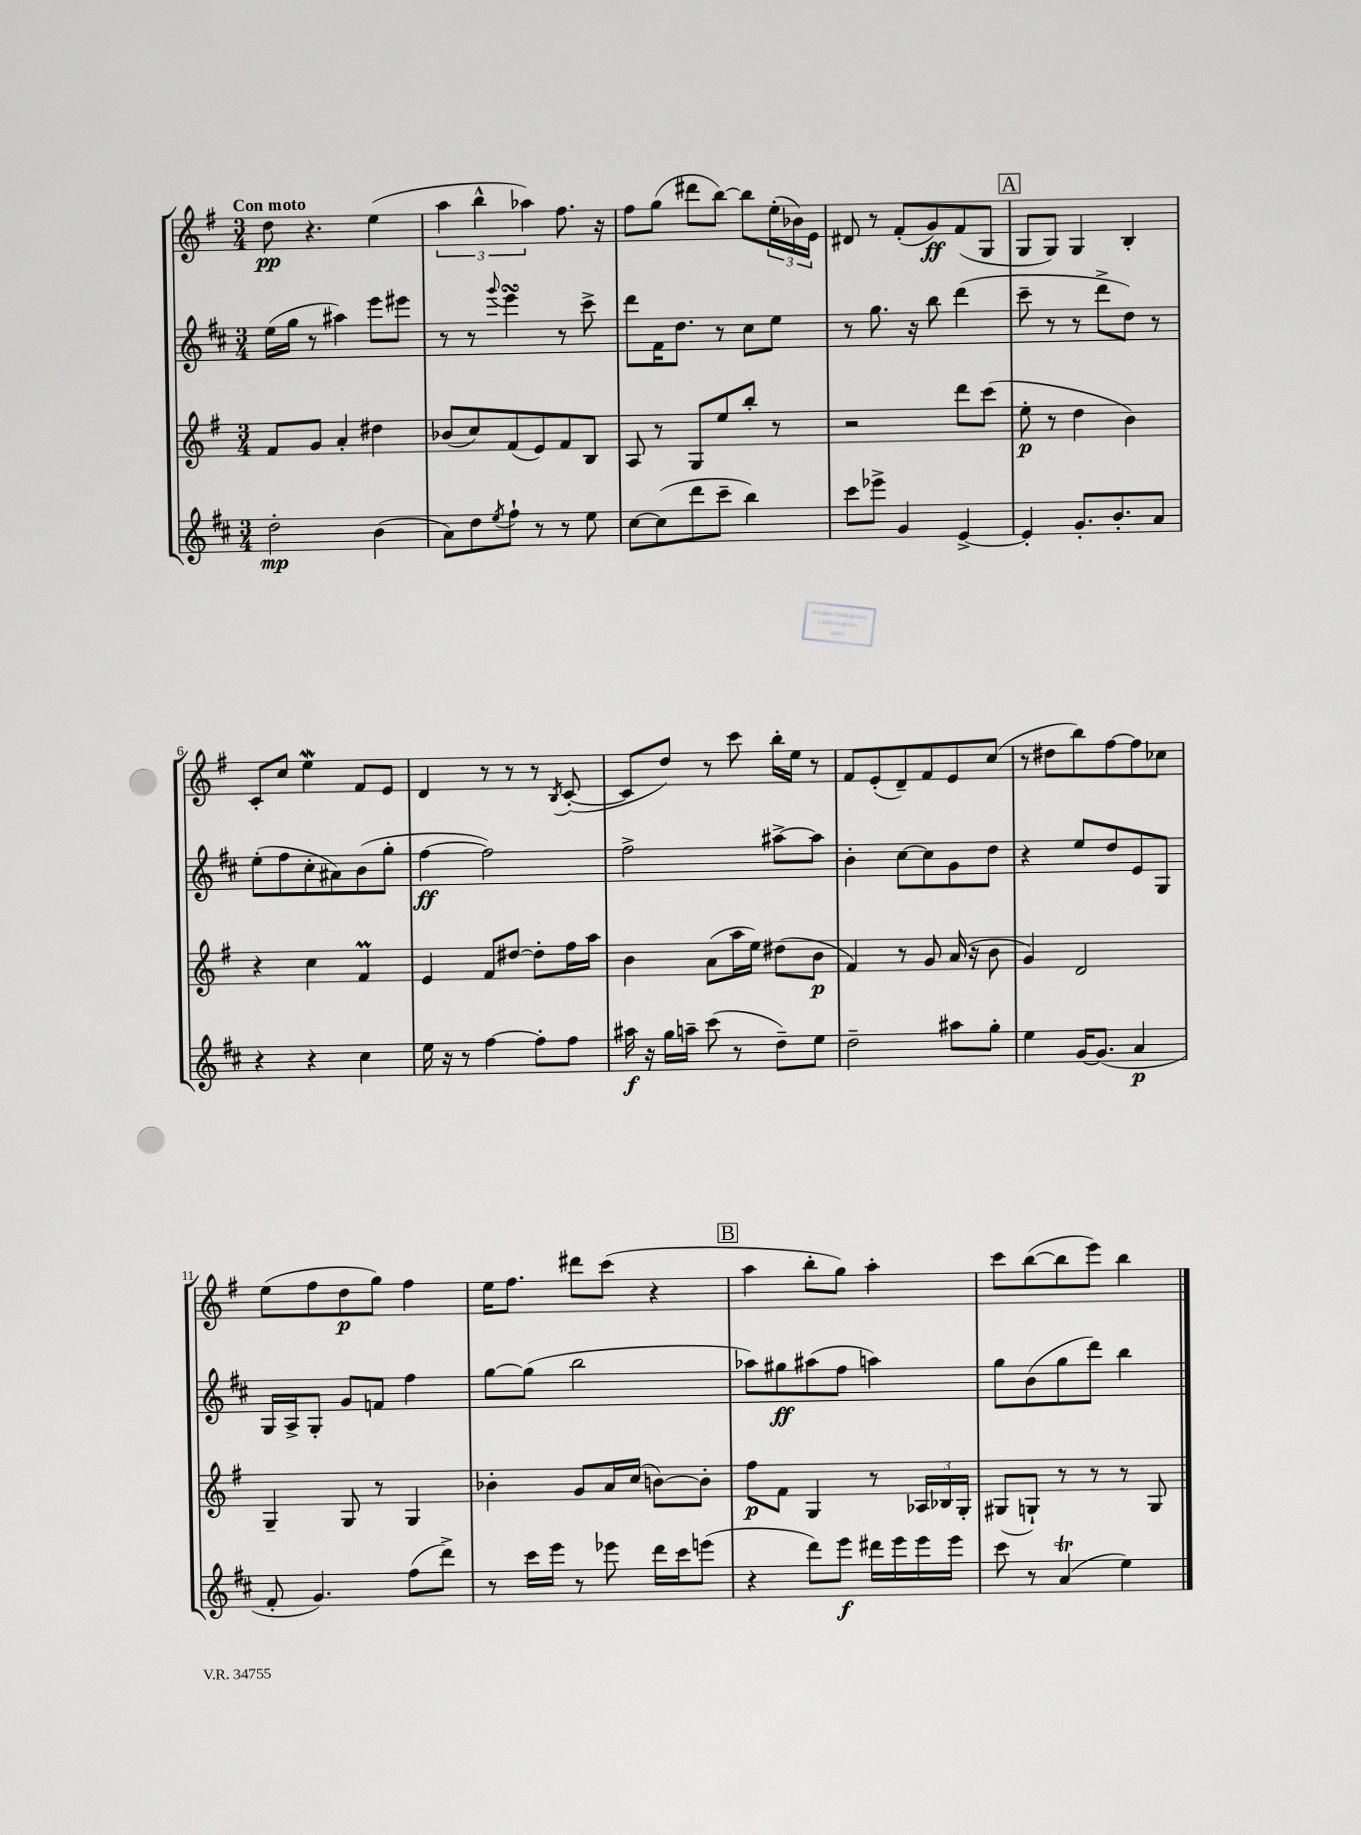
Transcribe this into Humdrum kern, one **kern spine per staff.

**kern	**kern	**kern	**kern
*staff4	*staff3	*staff2	*staff1
*clefG2	*clefG2	*clefG2	*clefG2
*k[f#c#]	*k[f#]	*k[f#c#]	*k[f#]
*M3/4	*M3/4	*M3/4	*M3/4
2dd'\	8f#/L	(16ee\LL	8dd\
.	.	16gg\JJ	.
.	8g/J	8r	4.r
.	4a'/	4aa#\)	.
(4b\	4dd#\	8eee\L	(4ee\
.	.	8eee#\J	.
=	=	=	=
8a\L)	(8b-/L	8r	6aa\
8dd\	8cc/)	8r	.
.	.	.	6bb^^\
8qee/	.	8qqggg/	.
8ff#`\J	(8f#/	4eee\	.
.	.	.	6aa-\)
8r	8e/)	.	.
8r	8f#/	8r	8.ff#\
8ee\	8B/J	8ccc#^\	.
.	.	.	16r
=	=	=	=
[8cc#\L	8A/	8ddd\L	8ff#\L
(8cc#\]	8r	16f#\K	(8gg\J
.	.	8.dd\J	.
8ddd\	8G/L	.	8ddd#\L
8ccc#~\J	8ee/	8r	[8bb\J)
4bb\)	8bb'/J	8cc#\L	8bb\]L
.	8r	8ee\J	(24ee'\L
.	.	.	24b-\)
.	.	.	24e\JJ
=	=	=	=
8ccc#\L	2r	8r	8d#/
8eee-^\J	.	8.gg\	8r
4g/	.	.	(8f#'/L
.	.	16r	.
.	.	8bb\	8g/)
[4e^/	8ddd\L	(4ddd\	(8f#/
.	(8ccc\J	.	8G/J
=	=	=	=
4e'/]	8ee'\	8ccc#~\	8G/L
.	8r	8r	8G/J)
8.g'/L	4dd\	8r	4G/
.	.	8ddd^\L	.
8.b'/	.	.	.
.	4b\)	8dd\J)	4B'/
8a/J	.	8r	.
=	=	=	=
4r	4r	(8ee'\L	8c'/L
.	.	8ff#\	8cc/J
4r	4cc\	8cc#'\	4ee\
.	.	8a#\)	.
4cc#\	4f#/	(8b\	8f#/L
.	.	8gg'\J	8e/J
=	=	=	=
16ee\	4e/	[4ff#\	4d/
16r	.	.	.
8r	.	.	.
[4ff#\	8f#/L	2ff#\])	8r
.	[8dd#/J	.	8r
8ff#'\]L	8dd#'\]L	.	8r
.	.	.	8qB/
8ff#\J	16ff#\L	.	([8c'/
.	16aa\JJ	.	.
=	=	=	=
16aa#\	4b\	2ff#^\	8c/]L
16r	.	.	.
16gg\LL	.	.	8dd/J)
16aa~\JJ	.	.	.
(8ccc#\	(8a\L	.	8r
8r	16aa\L	.	8ccc\
.	16ee\JJ)	.	.
8dd~\L)	(8dd#\L	[8aa#^\L	16bb'\LL
.	.	.	16ee\JJ
8ee\J	8b\J	8aa#\]J	8r
=	=	=	=
2dd~\	4f#/)	4b'\	8f#/L
.	.	.	(8e'/
.	8r	[8cc#\L	8d~/)
.	8g/	8cc#\]	8f#/
8aa#\L	(16a/	8g\	8e/
.	16r	.	.
8gg'\J	8b\	8dd\J	(8cc/J
=	=	=	=
4ee\	4g/)	4r	8r
.	.	.	8dd#\L
[16g/LK	2d/	8ee/L	8bb\)
(8.g/]J	.	.	.
.	.	8dd/	[8ff#\
4a/	.	8e/	8ff#\]
.	.	8G/J	8cc-\J
=	=	=	=
8f#'/	4G~/	16G/LL	(8ee\L
.	.	16A^/J	.
4.g/)	.	8G'/J	8ff#\
.	8G/	8g/L	8dd\
.	8r	8f/J	8gg\J)
(8ff#\L	4G/	4ff#\	4ff#\
8ddd^\J)	.	.	.
=	=	=	=
8r	4b-'\	[8gg\L	16ee\LK
.	.	.	8.ff#\J
16ccc#\LL	.	(8gg\]J	.
16eee\JJ	.	.	.
8r	8g/L	2bb\	8ddd#\L
8eee-\	16a/L	.	(8ccc\J
.	(16cc/JJ	.	.
16ddd\LL	[8b\L)	.	4r
16ccc#\J	.	.	.
(8eee\J	8b'\]J	.	.
=	=	=	=
4r	8ff#\L	8aa-\L)	4aa\
.	8f#\J	8gg#\	.
8ddd\L)	4G/	(8aa#\	8bb'\L
8eee\J	.	8ff#\J	8gg\J)
16ddd#\LL	8r	4aa\)	4aa'\
16eee\	.	.	.
16eee\	24A-/LL	.	.
.	24B-/	.	.
16eee\JJ	.	.	.
.	24G'/JJ	.	.
=	=	=	=
8ccc#\	(8G#/L	8gg\L	8ccc\L
8r	8G`/J)	(8b\	([8bb\
(4a/	8r	8gg\	8bb\]
.	8r	8ddd\J)	8eee\J)
4ee\)	8r	4bb\	4bb\
.	8G/	.	.
==	==	==	==
*-	*-	*-	*-
